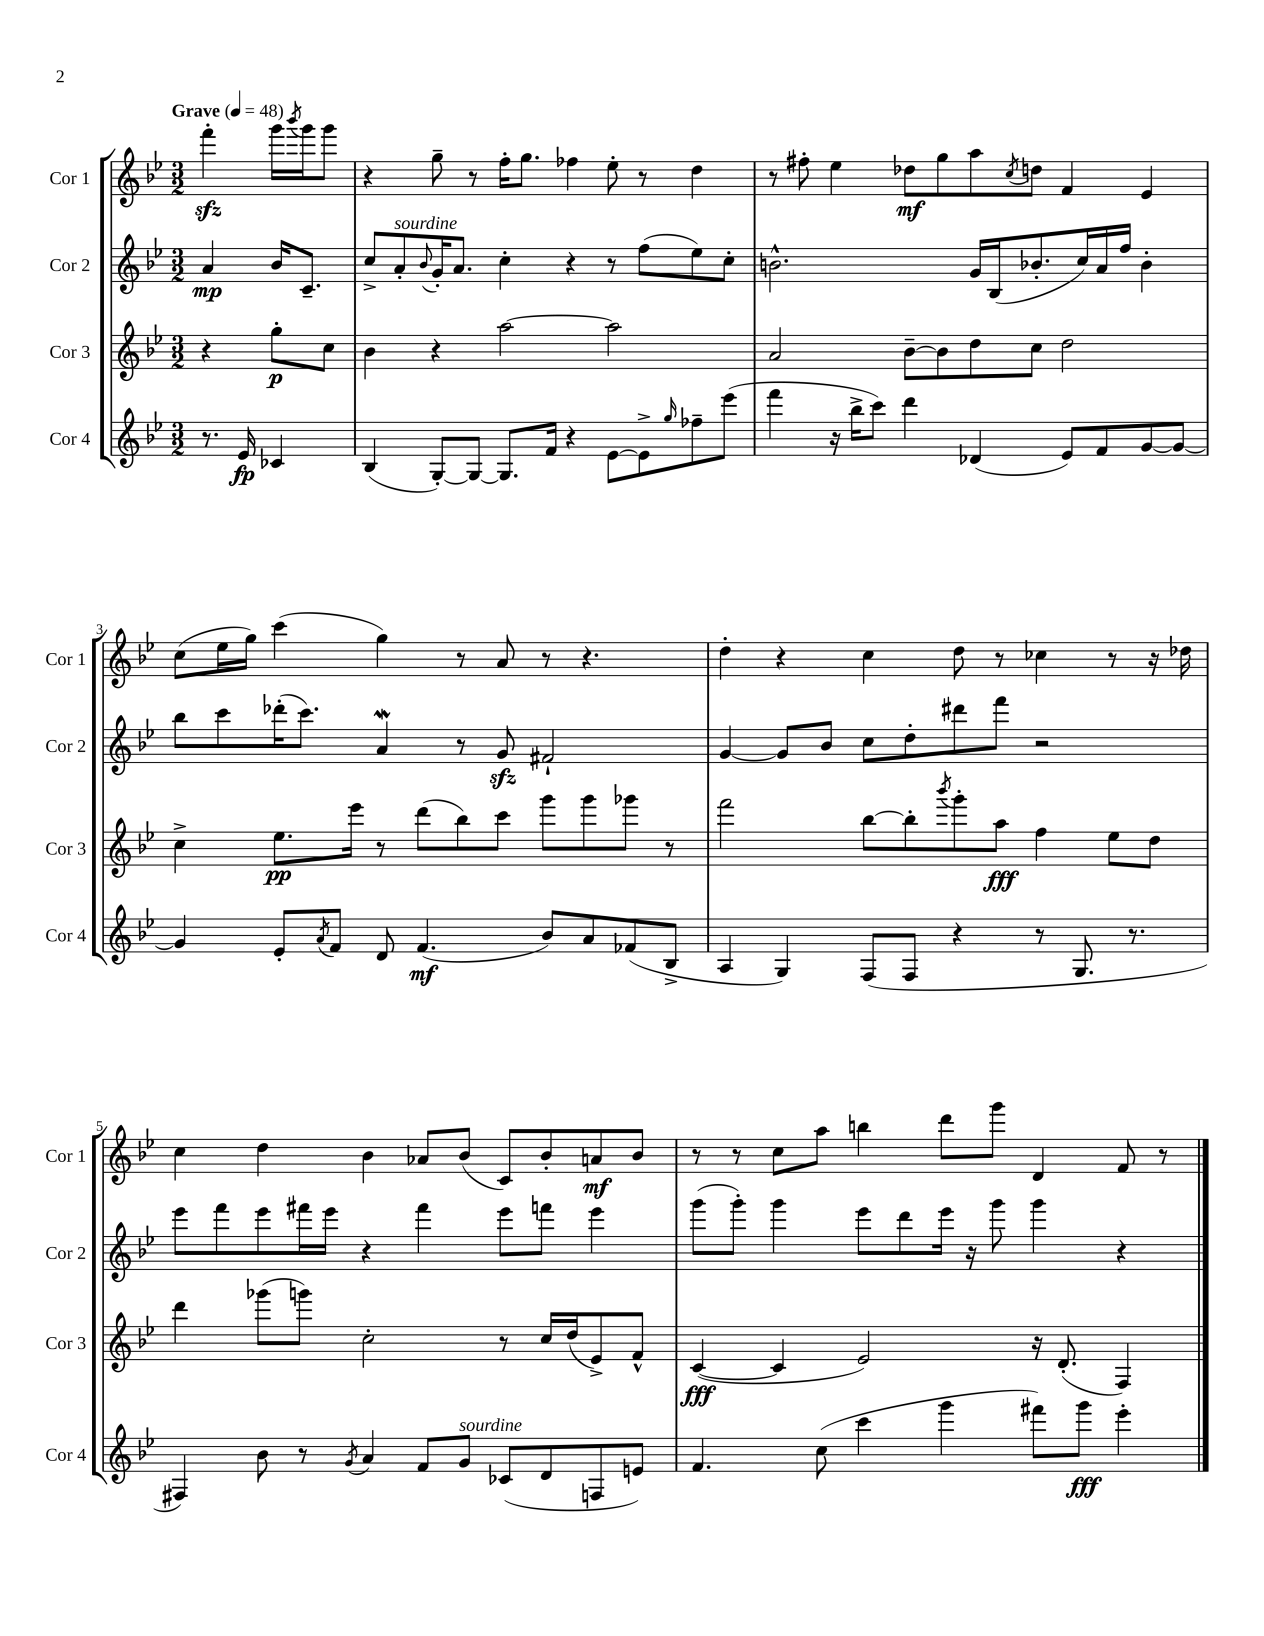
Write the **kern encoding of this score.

**kern	**kern	**kern	**kern
*staff4	*staff3	*staff2	*staff1
*clefG2	*clefG2	*clefG2	*clefG2
*k[b-e-]	*k[b-e-]	*k[b-e-]	*k[b-e-]
*M3/2	*M3/2	*M3/2	*M3/2
*MM48	*MM48	*MM48	*MM48
8.r	4r	4a	4fff'
16e-	.	.	.
4c-	8gg'	16b-	16ggg
.	.	.	8qbbb-
.	.	8.c~	16ggg
.	8cc	.	8ggg
=	=	=	=
(4B-	4b-	8cc^	4r
.	.	8a'	.
.	.	8qqb-	.
[8G')	4r	16g'	8gg~
.	.	8.a	.
8G_	.	.	8r
8.G]	[2aa	4cc'	16ff'
.	.	.	8.gg
16f	.	.	.
4r	.	4r	4ff-
[8e-	2aa]	8r	8ee-'
8e-^]	.	(8ff	8r
16qqgg	.	.	.
8ff-~	.	8ee-)	4dd
(8eee-	.	8cc'	.
=	=	=	=
4fff	2a	2.b^^	8r
.	.	.	8ff#'
16r	.	.	4ee-
16bb-^	.	.	.
8ccc)	.	.	.
4ddd	[8b-~	.	8dd-
.	8b-]	.	8gg
(4d-	8dd	16g	8aa
.	.	(16B-	.
.	.	.	8qcc
.	8cc	8.b-'	8dd
8e-)	2dd	.	4f
.	.	16cc)	.
8f	.	16a	.
.	.	16ff	.
[8g	.	4b-'	4e-
8g_	.	.	.
=	=	=	=
4g]	4cc^	8bb-	(8cc
.	.	8ccc	16ee-
.	.	.	16gg)
8e-'	8.ee-	(16ddd-'	(4ccc
.	.	8.ccc)	.
8qa	.	.	.
8f	.	.	.
.	16eee-	.	.
8d	8r	4a	4gg)
(4.f	(8ddd	.	.
.	8bb-)	8r	8r
.	8ccc	8g	8a
8b-)	8ggg	2f#`	8r
8a	8ggg	.	4.r
(8f-	8ggg-	.	.
8B-^	8r	.	.
=	=	=	=
4A	2fff	[4g	4dd'
4G)	.	8g]	4r
.	.	8b-	.
(8F	[8bb-	8cc	4cc
8F	8bb-']	8dd'	.
.	8qbbb-	.	.
4r	8ggg'	8ddd#	8dd
.	8aa	8fff	8r
8r	4ff	2r	4cc-
8.G	.	.	.
.	8ee-	.	8r
8.r	.	.	.
.	8dd	.	16r
.	.	.	16dd-
=	=	=	=
4F#)	4ddd	8eee-	4cc
.	.	8fff	.
8b-	(8ggg-	8eee-	4dd
8r	8ggg)	16fff#	.
.	.	16eee-	.
8qg	.	.	.
4a	2cc'	4r	4b-
8f	.	4fff#	8a-
8g	.	.	(8b-
(8c-	8r	8eee-	8c)
8d	16cc	8fff	8b-'
.	(16dd	.	.
8F	8e-^)	4eee-	8a
8e)	8f^^	.	8b-
=	=	=	=
4.f	([4c	(8ggg	8r
.	.	8ggg')	8r
.	4c]	4ggg	8cc
(8cc	.	.	8aa
4ccc	2e-)	8eee-	4bb
.	.	8ddd	.
4ggg	.	16eee-	8ddd
.	.	16r	.
.	.	8ggg	8ggg
8fff#)	16r	4ggg	4d
.	(8.d'	.	.
8ggg	.	.	.
4eee-'	4F)	4r	8f
.	.	.	8r
==	==	==	==
*-	*-	*-	*-
